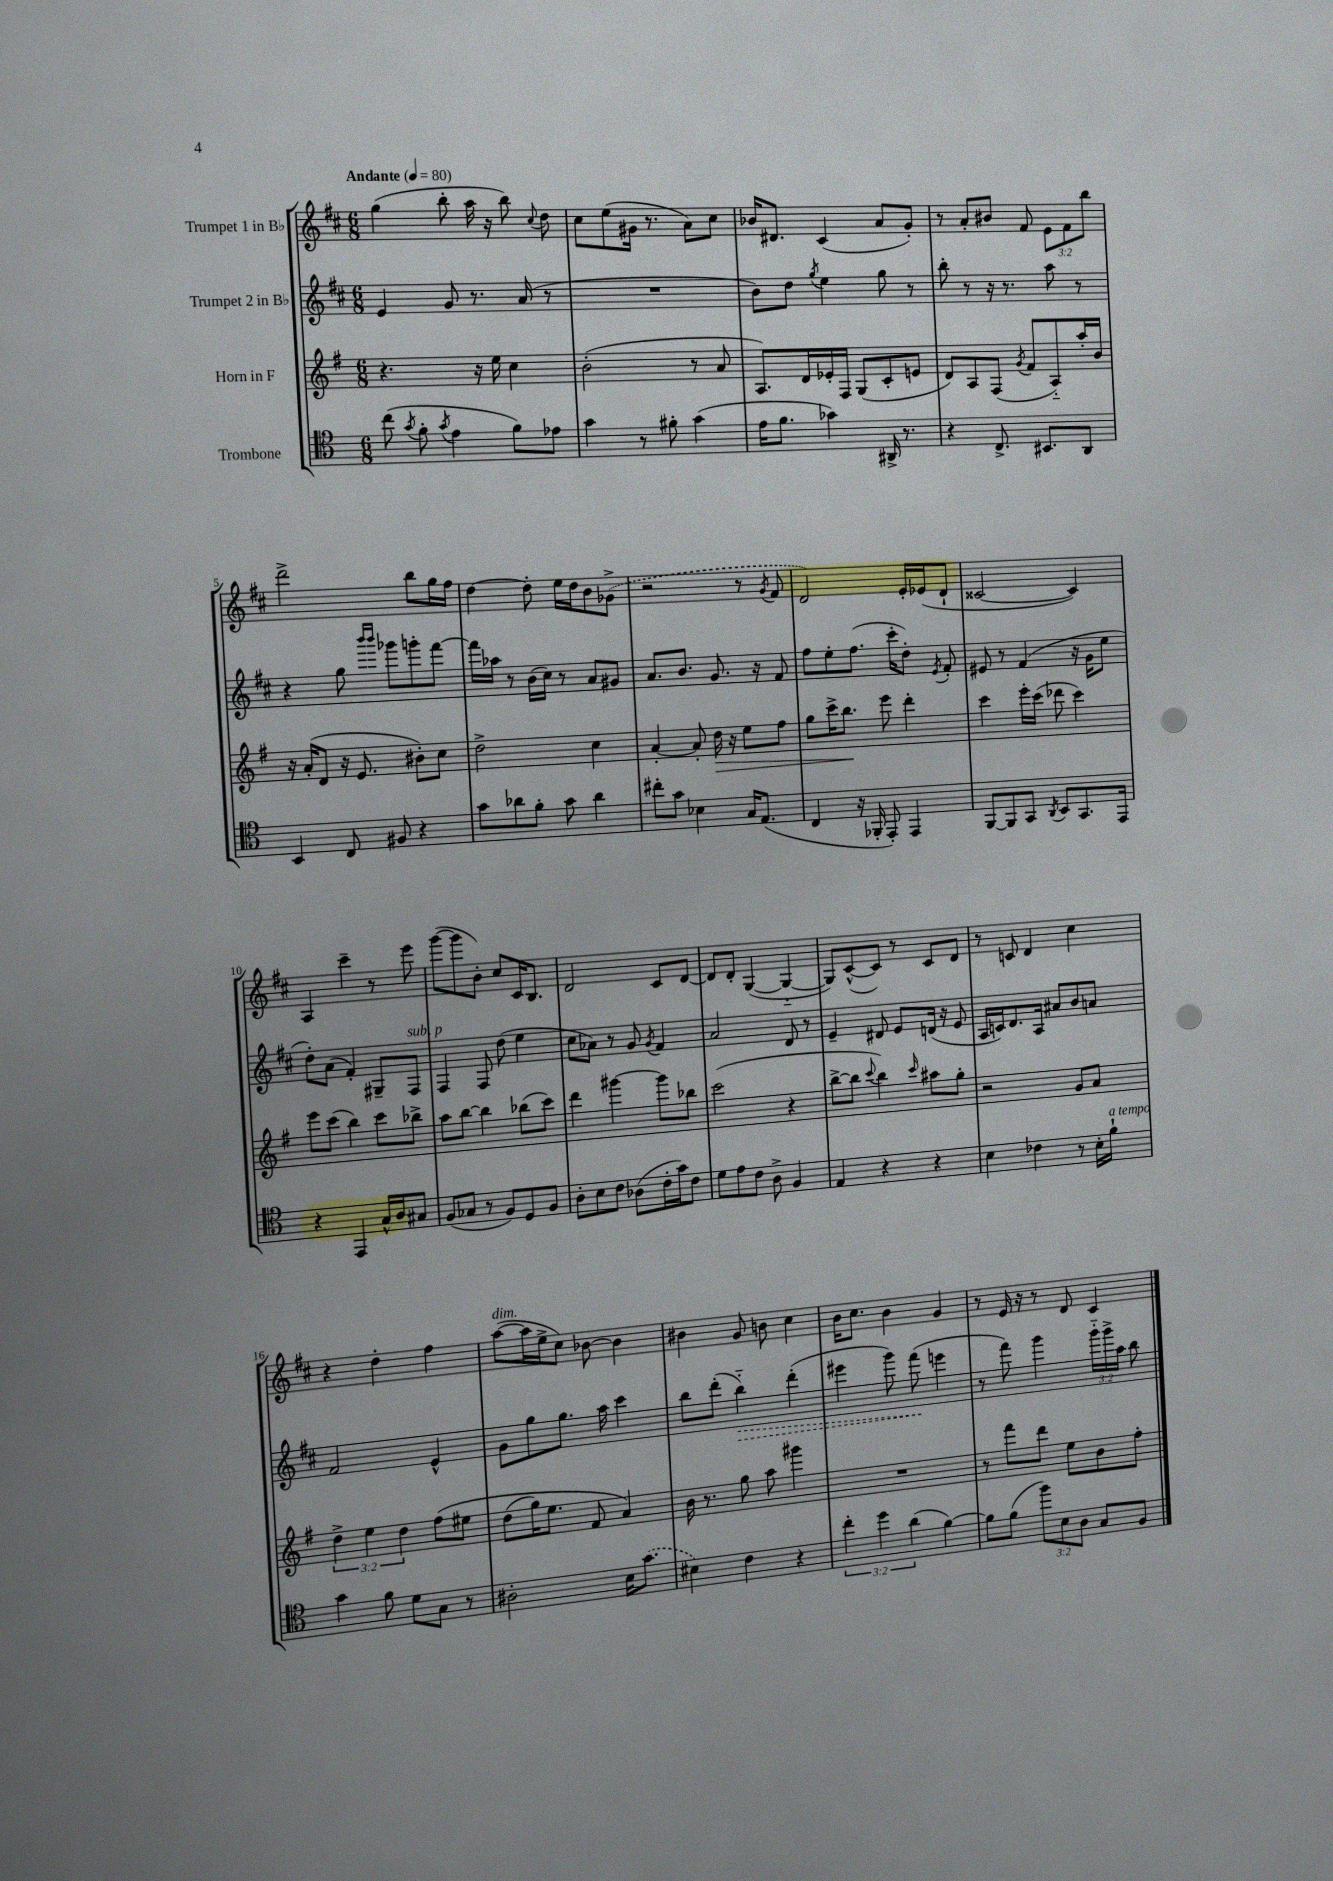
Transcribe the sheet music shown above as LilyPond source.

<<
\new StaffGroup <<
\new Staff = "s0" \with { instrumentName = "Trumpet 1 in Bb" } {
    \clef treble \key d \major \numericTimeSignature \time 6/8 \override Staff.TupletNumber.text = #tuplet-number::calc-fraction-text \tempo "Andante" 4 = 80
    \autoBeamOff g''4( b''8-. a''16 r16 b''8) \appoggiatura { cis''8 } d''8 |
    cis''8[ e''8( gis'16] r8. a'8[) cis''8] |
    bes'16[ dis'8.] cis'4( a'8[ g'8]-.) |
    r8 a'8[-. bis'8] fis'8 \tuplet 3/2 { e'8[ fis'8 b''8] } |
    d'''2-> b''8[ g''16 fis''16] |
    d''4~ d''8-. e''16[ d''16 b'8 \once \slurDashed ges'8]->( |
    r2 r8 \acciaccatura { g'8 } fis'8 |
    d'2) e'16[-. ees'16( d'8]-! |
    cisis'2~ cisis'4) |
    a4 cis'''4-- r8 e'''8 |
    g'''8[~( g'''8 b'8]-.) cis''8[ cis'16 b8.] |
    d'2 cis'8[ d'8]~ |
    d'8[ d'8]-. g4~( g4~-_ |
    g8[) cis'8~-^( cis'8]) r8 cis'8[ d'8] |
    r8 c'8 d'4 cis''4 |
    r4 d''4-. fis''4 |
    a''8[~^\markup { \italic "dim." }( a''16 e''16-> cis''8]) bes'8~ bes'4 |
    bis'4 g'8 b'8 cis''4 |
    b'16[ cis''8.] b'4 g'4 |
    r8 e'16 r16 r8 d'8 cis'4 \bar "|." |
}
\new Staff = "s1" \with { instrumentName = "Trumpet 2 in Bb" } {
    \clef treble \key d \major \numericTimeSignature \time 6/8 \override Staff.TupletNumber.text = #tuplet-number::calc-fraction-text
    \autoBeamOff e'4 g'8 r8. a'16( r8 |
    R2. |
    b'8[) d''8] \acciaccatura { g''8 } e''4 g''8 r8 |
    b''8-. r8 r16 r8. a''8 r8 |
    r4 g''8 \grace { b'''16[ b'''16] } ges'''8[ g'''8-. fis'''8]~ |
    fis'''16[ aes''16] r8 b'16[( cis''16]) r8 a'8[ gis'8] |
    a'8.[ b'8.] g'8. r16 fis'8 |
    fis''8[ e''8-. fis''8.]( cis'''16[-. d''8]-.) \acciaccatura { e'8 } fis'8-. |
    eis'8 r8 fis'4( r16 g'16[ e''8] |
    d''8[-.) a'8]( fis'4-.) gis8[-- fis8]^\markup { \italic "sub. p" } |
    fis4 fis8 d''8( e''4 |
    cis''8[ aes'8]) r8 g'8 \acciaccatura { g'8 } fis'4 |
    a'2 d'8 r8 |
    e'4-- dis'8 e'8[ d'16]( r16 e'8 |
    a16[ c'16) d'8. a16] ais'8[ b'8 a'8] |
    fis'2 e'4-^ |
    g'8[ g''8 g''8.] a''16 cis'''4 |
    b''8[ d'''8]-.( \once \override Hairpin.style = #'dashed-line b''4-_\>) d'''4-.( |
    eis'''4 g'''8) fis'''8\!( e'''4 |
    r8 fis'''8) g'''4 \tuplet 3/2 { g'''16[-_ g'''16-> a''16] } b''8 \bar "|." |
}
\new Staff = "s2" \with { instrumentName = "Horn in F" } {
    \clef treble \key g \major \numericTimeSignature \time 6/8 \override Staff.TupletNumber.text = #tuplet-number::calc-fraction-text
    \autoBeamOff r4. r16 e''16 c''4 |
    b'2-.( r8 a'8 |
    a8.[) d'16 ees'16-. fis16] g8[( c'8-. e'8] |
    d'8[) a8 fis8]( \acciaccatura { g'8 } fis'8[ a8-_) a''16-. b'16] |
    r16 a'16[-.( d'8] r16 e'8. bis'8[-.) c''8] |
    d''2-> c''4 |
    a'4~-. a'8-. d''16\> r16 e''8[ fis''8] |
    g''8[ c'''16-> b''8.]\! e'''8 d'''4-. |
    c'''4 e'''16[-. c'''16]( des'''8 c'''4) |
    e'''8[ c'''8]( b''4) c'''8[ bes''8]-> |
    a''8[ b''8]~ b''4 bes''8[( c'''8]) |
    d'''4 gis'''4~ gis'''8[ bes''8] |
    c'''2( r4 |
    b''8[~-> b''8] \appoggiatura { c'''8 } b''4) \grace { c'''16 } ais''8[ g''8]-. |
    r2 g'8[ a'8] |
    \tuplet 3/2 { d''4-> e''4 d''4 } fis''8[\( eis''8] |
    d''8[( g''16) e''8.] fis'8 a'4\) |
    b'16 r8. g''8 a''8 gis'''4 |
    R2. |
    r8 fis'''8[ d'''8] e''8[ b'8 fis''8]-. \bar "|." |
}
\new Staff = "s3" \with { instrumentName = "Trombone" } {
    \clef tenor \key c \major \numericTimeSignature \time 6/8 \override Staff.TupletNumber.text = #tuplet-number::calc-fraction-text
    \autoBeamOff c''8( \acciaccatura { g'8 } f'8-. \acciaccatura { g'8 } e'4 f'8[) ees'8] |
    g'4 r8 fis'8-. g'4( |
    e'16[ f'8.] ges'4) ais,16-> r8. |
    r4 c8.-> bis,8.[ a,8] |
    b,4 c8 fis8 r4 |
    g'8[ aes'8 f'8]-. g'8 aes'4 |
    cis''8[-. g'8] bes4 g16[ e8.]( |
    c4 r16 fes,16-. e,8-.) e,4 |
    f,8[~ f,8 g,8] \acciaccatura { a,8 } b,8[ g,8. e,16] |
    r4 e,4 g16[-^ a16 gis8] |
    f8[( ges8] r8 f8[) d8 f8] |
    a8[-. b8 c'8] aes8[( c'16-. g'16) c'8] |
    d'8[ e'8 c'8] a8-> f4 |
    e4 r4 r4 |
    b4 ces'4 r8 b16[-. f'16]-!^\markup { \italic "a tempo" } |
    g'4 f'8 d'8[ g8] r8 |
    ais2-. b16[ \once \slurDashed g'8.]( |
    bis4) c'4 r4 |
    \tuplet 3/2 { c''4-. d''4 a'4( } f'4~) |
    f'8[ f'8]( \tuplet 3/2 { f''8[) b8 a8] } g8[ f8] \bar "|." |
}
>>
>>
